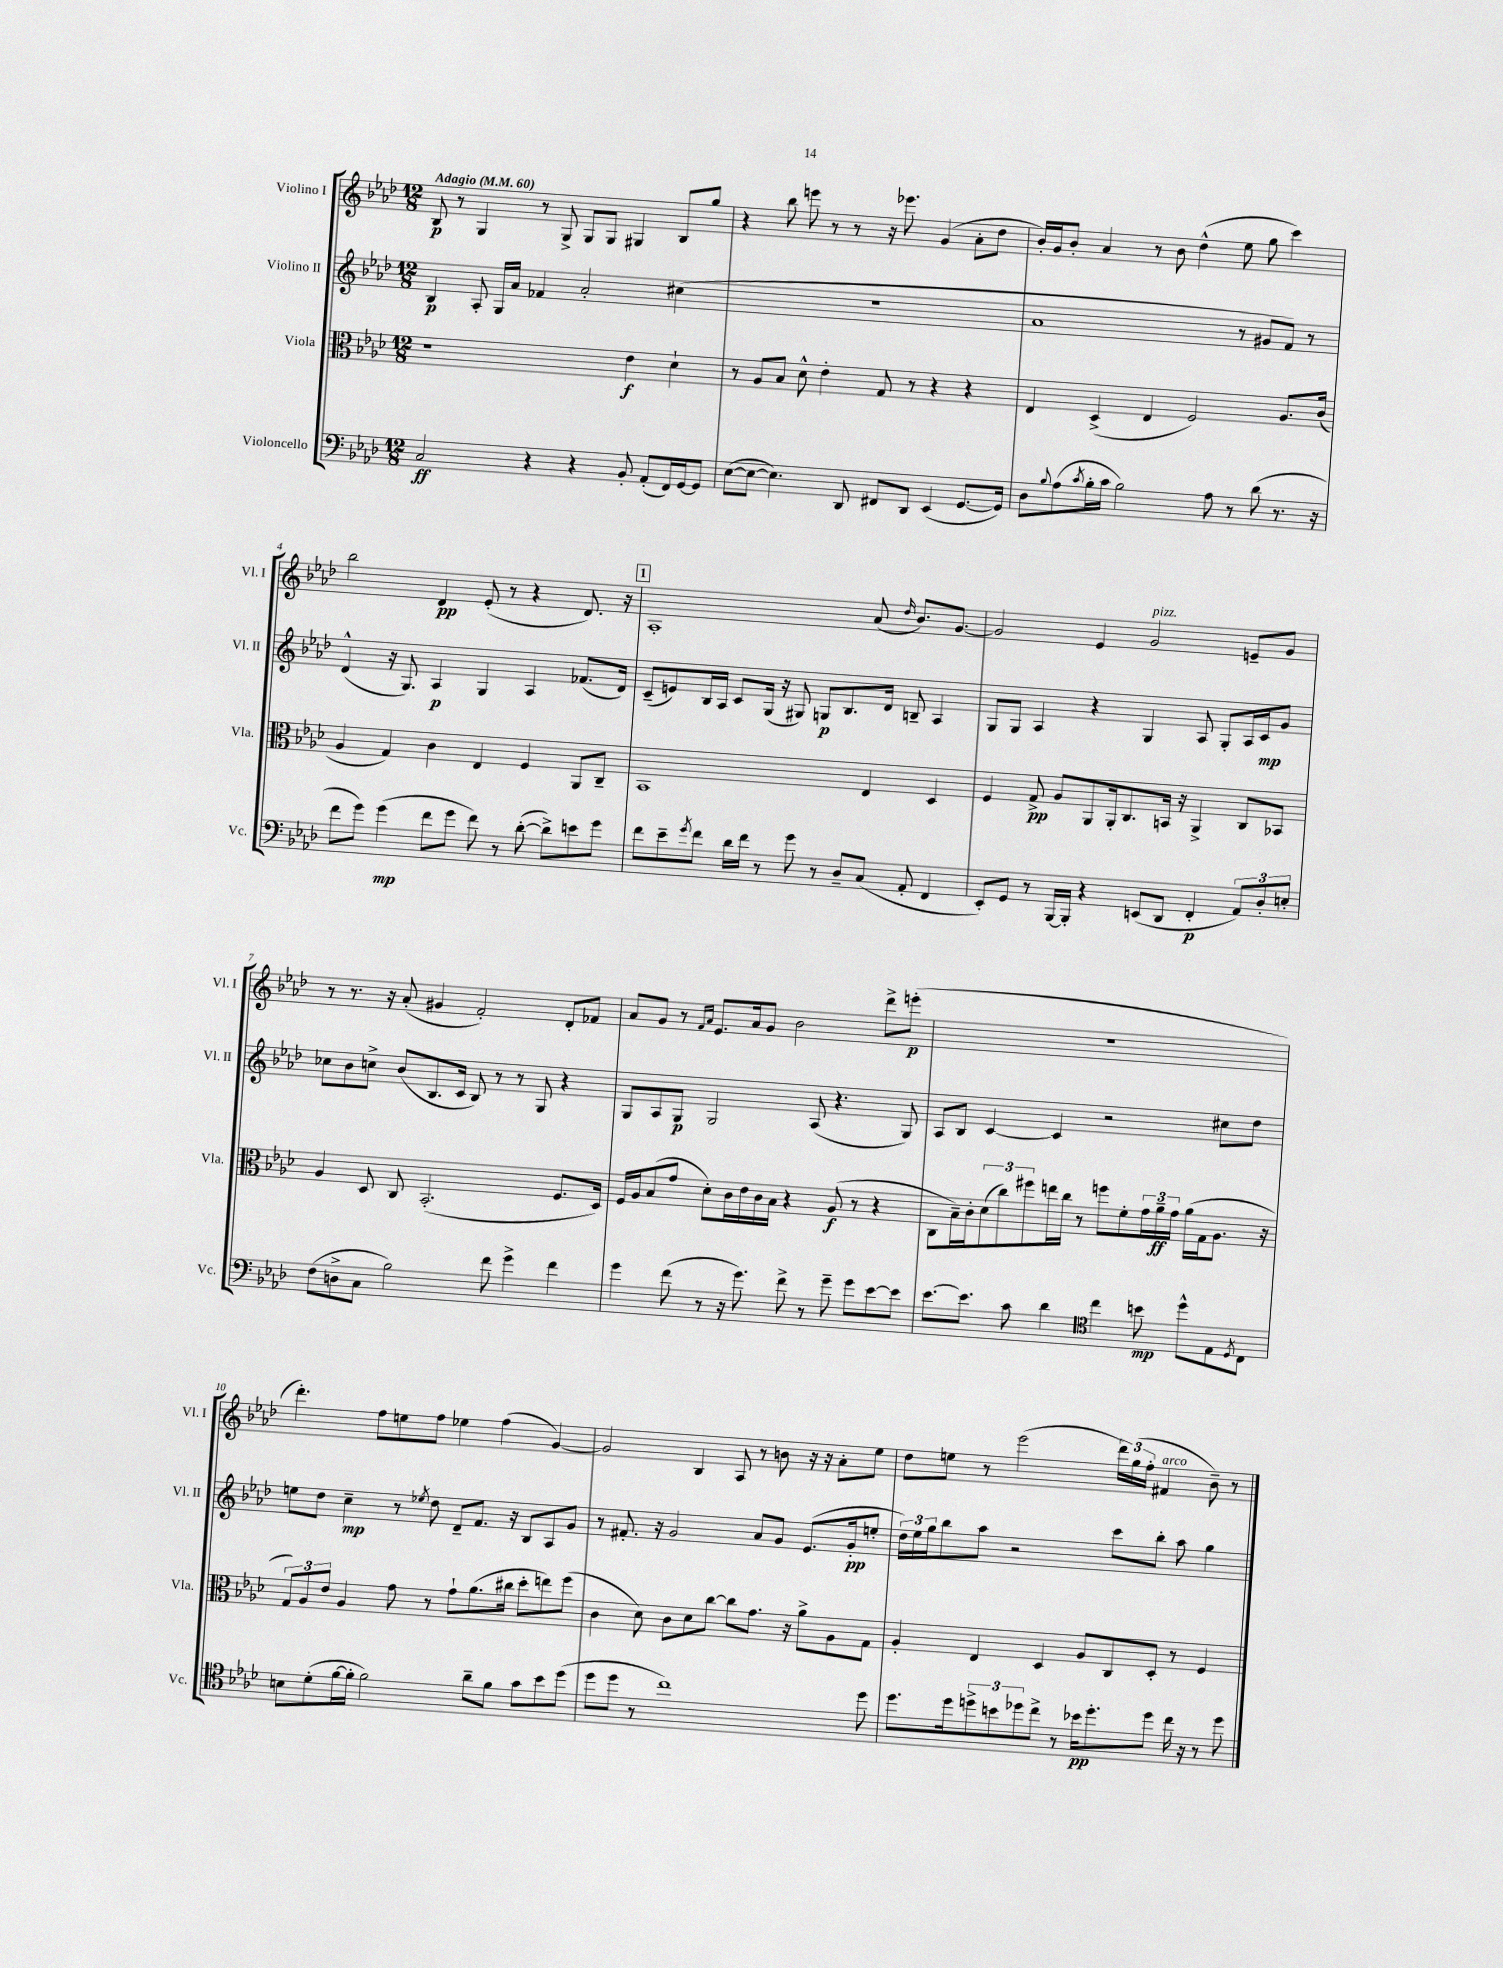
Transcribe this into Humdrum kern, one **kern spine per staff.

**kern	**dynam	**kern	**dynam	**kern	**dynam	**kern	**dynam
*part4	*part4	*part3	*part3	*part2	*part2	*part1	*part1
*staff4	*staff4	*staff3	*staff3	*staff2	*staff2	*staff1	*staff1
*I"Violoncello	*	*I"Viola	*	*I"Violino II	*	*I"Violino I	*
*I'Vc.	*	*I'Vla.	*	*I'Vl. II	*	*I'Vl. I	*
*clefF4	*	*clefC3	*	*clefG2	*	*clefG2	*
*k[b-e-a-d-]	*	*k[b-e-a-d-]	*	*k[b-e-a-d-]	*	*k[b-e-a-d-]	*
*M12/8	*	*M12/8	*	*M12/8	*	*M12/8	*
*MM60	*	*MM60	*	*MM60	*	*MM60	*
=1	=1	=1	=1	=1	=1	=1	=1
!	!	!	!	!	!	!LO:TX:a:B:t=Adagio	!
2C/	ff	1r	.	4B-/	p	8B-/	p
.	.	.	.	.	.	8r	.
.	.	.	.	8A-'/	.	4G/	.
.	.	.	.	16G/LL	.	.	.
.	.	.	.	16a-/JJ	.	.	.
4r	.	.	.	4f-X/	.	8r	.
.	.	.	.	.	.	8G^/	.
4r	.	.	.	2a-'/	.	8G/L	.
.	.	.	.	.	.	8G/J	.
8BB-'/	.	4e-\	f	.	.	4G#X/	.
(8AA-'/L	.	.	.	.	.	.	.
16FF/L)	.	4d-`\	.	(4cc#X\	.	8B-/L	.
[16GG/J	.	.	.	.	.	.	.
8GG/J]	.	.	.	.	.	8gg/J	.
=2	=2	=2	=2	=2	=2	=2	=2
([8E-\L	.	8r	.	1.r	.	4r	.
8E-\J_	.	8A-/L	.	.	.	.	.
4.E-\])	.	8B-/J	.	.	.	8bb-\	.
.	.	8d-^^\	.	.	.	8eeen\	.
.	.	4e-'\	.	.	.	8r	.
8DD-/	.	.	.	.	.	8r	.
8FF#X/L	.	8G/	.	.	.	16r	.
.	.	.	.	.	.	8.eee-X\	.
8DD-/J	.	8r	.	.	.	.	.
(4EE-/	.	4r	.	.	.	(4g/	.
[8.GG/L	.	4r	.	.	.	8a-'\L	.
.	.	.	.	.	.	8dd-\J	.
16GG/Jk])	.	.	.	.	.	.	.
=3	=3	=3	=3	=3	=3	=3	=3
8D-\L	.	4E-/	.	1a-	.	16b-'/LL)	.
.	.	.	.	.	.	16g/J	.
8qqB-/	.	.	.	.	.	.	.
(8A-\	.	.	.	.	.	8b-'/J	.
8qc/	.	.	.	.	.	.	.
16B-'\L	.	(4D-^/	.	.	.	4a-/	.
16c\JJ	.	.	.	.	.	.	.
2B-\)	.	.	.	.	.	.	.
.	.	4E-/	.	.	.	8r	.
.	.	.	.	.	.	8b-\	.
.	.	2F/)	.	.	.	(4dd-^^\	.
8A-\	.	.	.	.	.	.	.
8r	.	.	.	8r	.	8ee-\	.
(8d-\	.	.	.	8g#X/L	.	8gg\	.
8.r	.	8.A-/L	.	8f/J)	.	4ccc\)	.
.	.	.	.	8r	.	.	.
16r	.	(16c/Jk	.	.	.	.	.
!!LO:LB:g=z
=4	=4	=4	=4	=4	=4	=4	=4
8f\L	.	4A-/	.	(4d-^^/	.	2bb-\	.
8g\J)	.	.	.	.	.	.	.
(4g\	mp	4G/)	.	16r	.	.	.
.	.	.	.	8.G/)	.	.	.
8f\L	.	4c\	.	4A-/	p	4d-/	pp
8g\J	.	.	.	.	.	.	.
8f\)	.	4E-/	.	4G/	.	(8e-'/	.
8r	.	.	.	.	.	8r	.
([8d-'\	.	4F/	.	4A-/	.	4r	.
8d-^\L])	.	.	.	.	.	.	.
8en\	.	8AA-/L	.	(8.f-X/L	.	8.d-/)	.
8g\J	.	8C~/J	.	.	.	.	.
.	.	.	.	16d-/Jk)	.	16r	.
!!LO:REH:place=s1:t=1
=5	=5	=5	=5	=5	=5	=5	=5
8f\L	.	1BB-	.	(8c~/L	.	1A-'	.
8e-~\	.	.	.	8en/)	.	.	.
8qg/	.	.	.	.	.	.	.
8f\J	.	.	.	16B-/L	.	.	.
.	.	.	.	16A-/JJ	.	.	.
16d-\LL	.	.	.	8c/L	.	.	.
16f\JJ	.	.	.	.	.	.	.
8r	.	.	.	(16G/Jk	.	.	.
.	.	.	.	16r	.	.	.
8g\	.	.	.	8G#X/)	.	.	.
8r	.	.	.	8Gn/L	p	.	.
8D-~/L	.	.	.	8.B-/	.	.	.
(8C/J	.	4E-/	.	.	.	(8a-/	.
.	.	.	.	16d-/Jk	.	.	.
.	.	.	.	.	.	16qqdd-/	.
8AA-'/	.	.	.	8Bn~/	.	8.b-/L)	.
4FF/	.	4D-/	.	4A-/	.	.	.
.	.	.	.	.	.	[8.g/J	.
=6	=6	=6	=6	=6	=6	=6	=6
8EE-'/L)	.	4F/	.	8G/L	.	2g/]	.
8GG/J	.	.	.	8G/J	.	.	.
8r	.	8G^/	pp	4A-/	.	.	.
[16BBB-/LL	.	8A-/L	.	.	.	.	.
16BBB-'/JJ]	.	.	.	.	.	.	.
4r	.	8AA-/	.	4r	.	4e-/	.
.	.	16AA-'/k	.	.	.	.	.
.	.	8.C/	.	.	.	.	.
!	!	!	!	!	!	!LO:TX:a:i:t=pizz.	!
(8EEn/L	.	.	.	4G/	.	2g/	.
8DD-/J	.	16BBn/Jk	.	.	.	.	.
.	.	16r	.	.	.	.	.
4FF'/	p	4AA-^/	.	8A-/	.	.	.
.	.	.	.	8G'/L	.	.	.
12AA-/L)	.	8C/L	.	16A-/L	.	8en~/L	.
.	.	.	.	16c/J	mp	.	.
12D-'/	.	.	.	.	.	.	.
.	.	8BB-X/J	.	8g/J	.	8g/J	.
12En'/J	.	.	.	.	.	.	.
!!LO:LB:g=z
=7	=7	=7	=7	=7	=7	=7	=7
(8F\L	.	4A-/	.	8cc-X\L	.	8r	.
8Dn^\	.	.	.	8b-\	.	8.r	.
8C\J	.	8D-/	.	8ccn^\J	.	.	.
.	.	.	.	.	.	16r	.
2B-\)	.	8C/	.	(8b-/L	.	(8a-'/	.
.	.	(2.BB-'/	.	8.B-/	.	4g#X/	.
.	.	.	.	16c/Jk	.	.	.
.	.	.	.	8B-/)	.	2f'/)	.
8f\	.	.	.	8r	.	.	.
4g^\	.	.	.	8r	.	.	.
.	.	.	.	8G/	.	.	.
4f\	.	8.F/L	.	4r	.	8d-'/L	.
.	.	.	.	.	.	8f-X/J	.
.	.	16D-/Jk)	.	.	.	.	.
=8	=8	=8	=8	=8	=8	=8	=8
4g\	.	16F/LL	.	8G/L	.	8a-/L	.
.	.	16A-/J	.	.	.	.	.
.	.	(8B-/	.	8A-/	.	8g/J	.
(8f\	.	8g/J	.	8G/J	p	8r	.
.	.	.	.	.	.	16qqf/LL	.
.	.	.	.	.	.	16qqa-/JJ	.
8r	.	8d-'\L)	.	2G/	.	8.e-/L	.
16r	.	16c\L	.	.	.	.	.
8.g\)	.	16e-\	.	.	.	16a-/k	.
.	.	16c\	.	.	.	8g/J	.
.	.	16B-\JJ	.	.	.	.	.
8f^\	.	4r	.	.	.	2b-\	.
8r	.	.	.	(8A-/	.	.	.
8g~\	.	(8A-/	f	4.r	.	.	.
8g\L	.	8r	.	.	.	.	.
[8e-\	.	4r	.	.	.	8ddd-^\L	.
8e-\J]	.	.	.	8G/)	.	(8eeen'\J	p
=9	=9	=9	=9	=9	=9	=9	=9
[8.e-\L	.	8C\L	.	8A-/L	.	1.r	.
.	.	16B-~\L)	.	8B-/J	.	.	.
8.e-\J]	.	16c'\J	.	.	.	.	.
.	.	(12d-\	.	[4c/	.	.	.
.	.	12cc\)	.	.	.	.	.
8c\	.	.	.	.	.	.	.
.	.	12ff#X\	.	.	.	.	.
4d-\	.	16een\L	.	4c/]	.	.	.
.	.	16cc\JJ	.	.	.	.	.
.	.	8r	.	.	.	.	.
*clefC4	*	*	*	*	*	*	*
4cc\	.	8ffn\L	.	2r	.	.	.
.	.	8f'\	.	.	.	.	.
8bn\	mp	24g\L	.	.	.	.	.
.	.	24a-~\	ff	.	.	.	.
.	.	24g\JJ	.	.	.	.	.
8dd-^^\L	.	(16a-\LL	.	.	.	.	.
.	.	16G\J	.	.	.	.	.
8E-\	.	8.A-\J	.	8cc#X\L	.	.	.
8qD-/	.	.	.	.	.	.	.
8C\J	.	.	.	8dd-\J	.	.	.
.	.	16r	.	.	.	.	.
!!LO:LB:g=z
=10	=10	=10	=10	=10	=10	=10	=10
8Bn\L	.	12G/L)	.	8een\L	.	4.ddd-'\)	.
.	.	12A-/	.	.	.	.	.
(8d-'\	.	.	.	8dd-\J	.	.	.
.	.	12e-/J	.	.	.	.	.
[16f\L	.	4A-/	.	4cc~\	mp	.	.
16f'\JJ]	.	.	.	.	.	.	.
2f\)	.	.	.	.	.	8ff\L	.
.	.	8g\	.	8r	.	8een\	.
.	.	.	.	8qee-X/	.	.	.
.	.	8r	.	8dd-\	.	8ff\J	.
.	.	8g`\L	.	8d-~/L	.	4ee-X\	.
8a-~\L	.	(8.a-\	.	8.f/J	.	.	.
8f\J	.	.	.	.	.	(4ff\	.
.	.	16cc#X\Jk	.	16r	.	.	.
8g\L	.	8dd-'\L	.	8B-/L	.	.	.
8b-\	.	8een\)	.	8A-/	.	[4g/)	.
(8dd-\J	.	(8ff\J	.	8g/J	.	.	.
=11	=11	=11	=11	=11	=11	=11	=11
8dd-\L	.	4c\	.	8r	.	2g/]	.
8dd-\J	.	.	.	8.f#X'/	.	.	.
8r	.	8d-\)	.	.	.	.	.
.	.	.	.	16r	.	.	.
1cc)	.	8c\L	.	2g/	.	.	.
.	.	8d-\	.	.	.	4B-/	.
.	.	[8cc\J	.	.	.	.	.
.	.	8cc\L]	.	.	.	8A-/	.
.	.	8.g\J	.	8a-/L	.	8r	.
.	.	.	.	8g/J	.	8bn\	.
.	.	16r	.	.	.	.	.
.	.	8a-^\L	.	(8.e-/L	.	16r	.
.	.	.	.	.	.	16r	.
.	.	8A-\	.	.	.	8a-'\L	.
.	.	.	.	16g'/k	pp	.	.
8dd-\	.	8G\J	.	8een'/J	.	8ee-\J	.
=12	=12	=12	=12	=12	=12	=12	=12
8.dd-\L	.	4A-'/	.	24dd-\LL)	.	8dd-\L	.
.	.	.	.	24ee-\	.	.	.
.	.	.	.	24gg\J	.	.	.
.	.	.	.	8bb-\	.	8een\J	.
16dd-\k	.	.	.	.	.	.	.
12ddn^\	.	4E-/	.	8aa-\J	.	8r	.
12bn\	.	.	.	.	.	.	.
.	.	.	.	2r	.	(2eee-\	.
12dd-X\	.	.	.	.	.	.	.
8cc^\J	.	4D-/	.	.	.	.	.
8r	.	.	.	.	.	.	.
16b-X\KL	pp	8A-/L	.	.	.	.	.
8.dd-'\	.	.	.	.	.	.	.
.	.	8C/	.	8ccc\L	.	24ddd-\LL)	.
.	.	.	.	.	.	(24gg\	.
.	.	.	.	.	.	24ff'\JJ	.
!	!	!	!	!	!	!LO:TX:a:i:t=arco	!
8dd-\J	.	8D-'/J	.	8bb-'\J	.	4f#X/	.
16cc\	.	8r	.	8aa-\	.	.	.
16r	.	.	.	.	.	.	.
8r	.	4F/	.	4gg\	.	8b-~\)	.
8dd-\	.	.	.	.	.	8r	.
==	==	==	==	==	==	==	==
*-	*-	*-	*-	*-	*-	*-	*-
